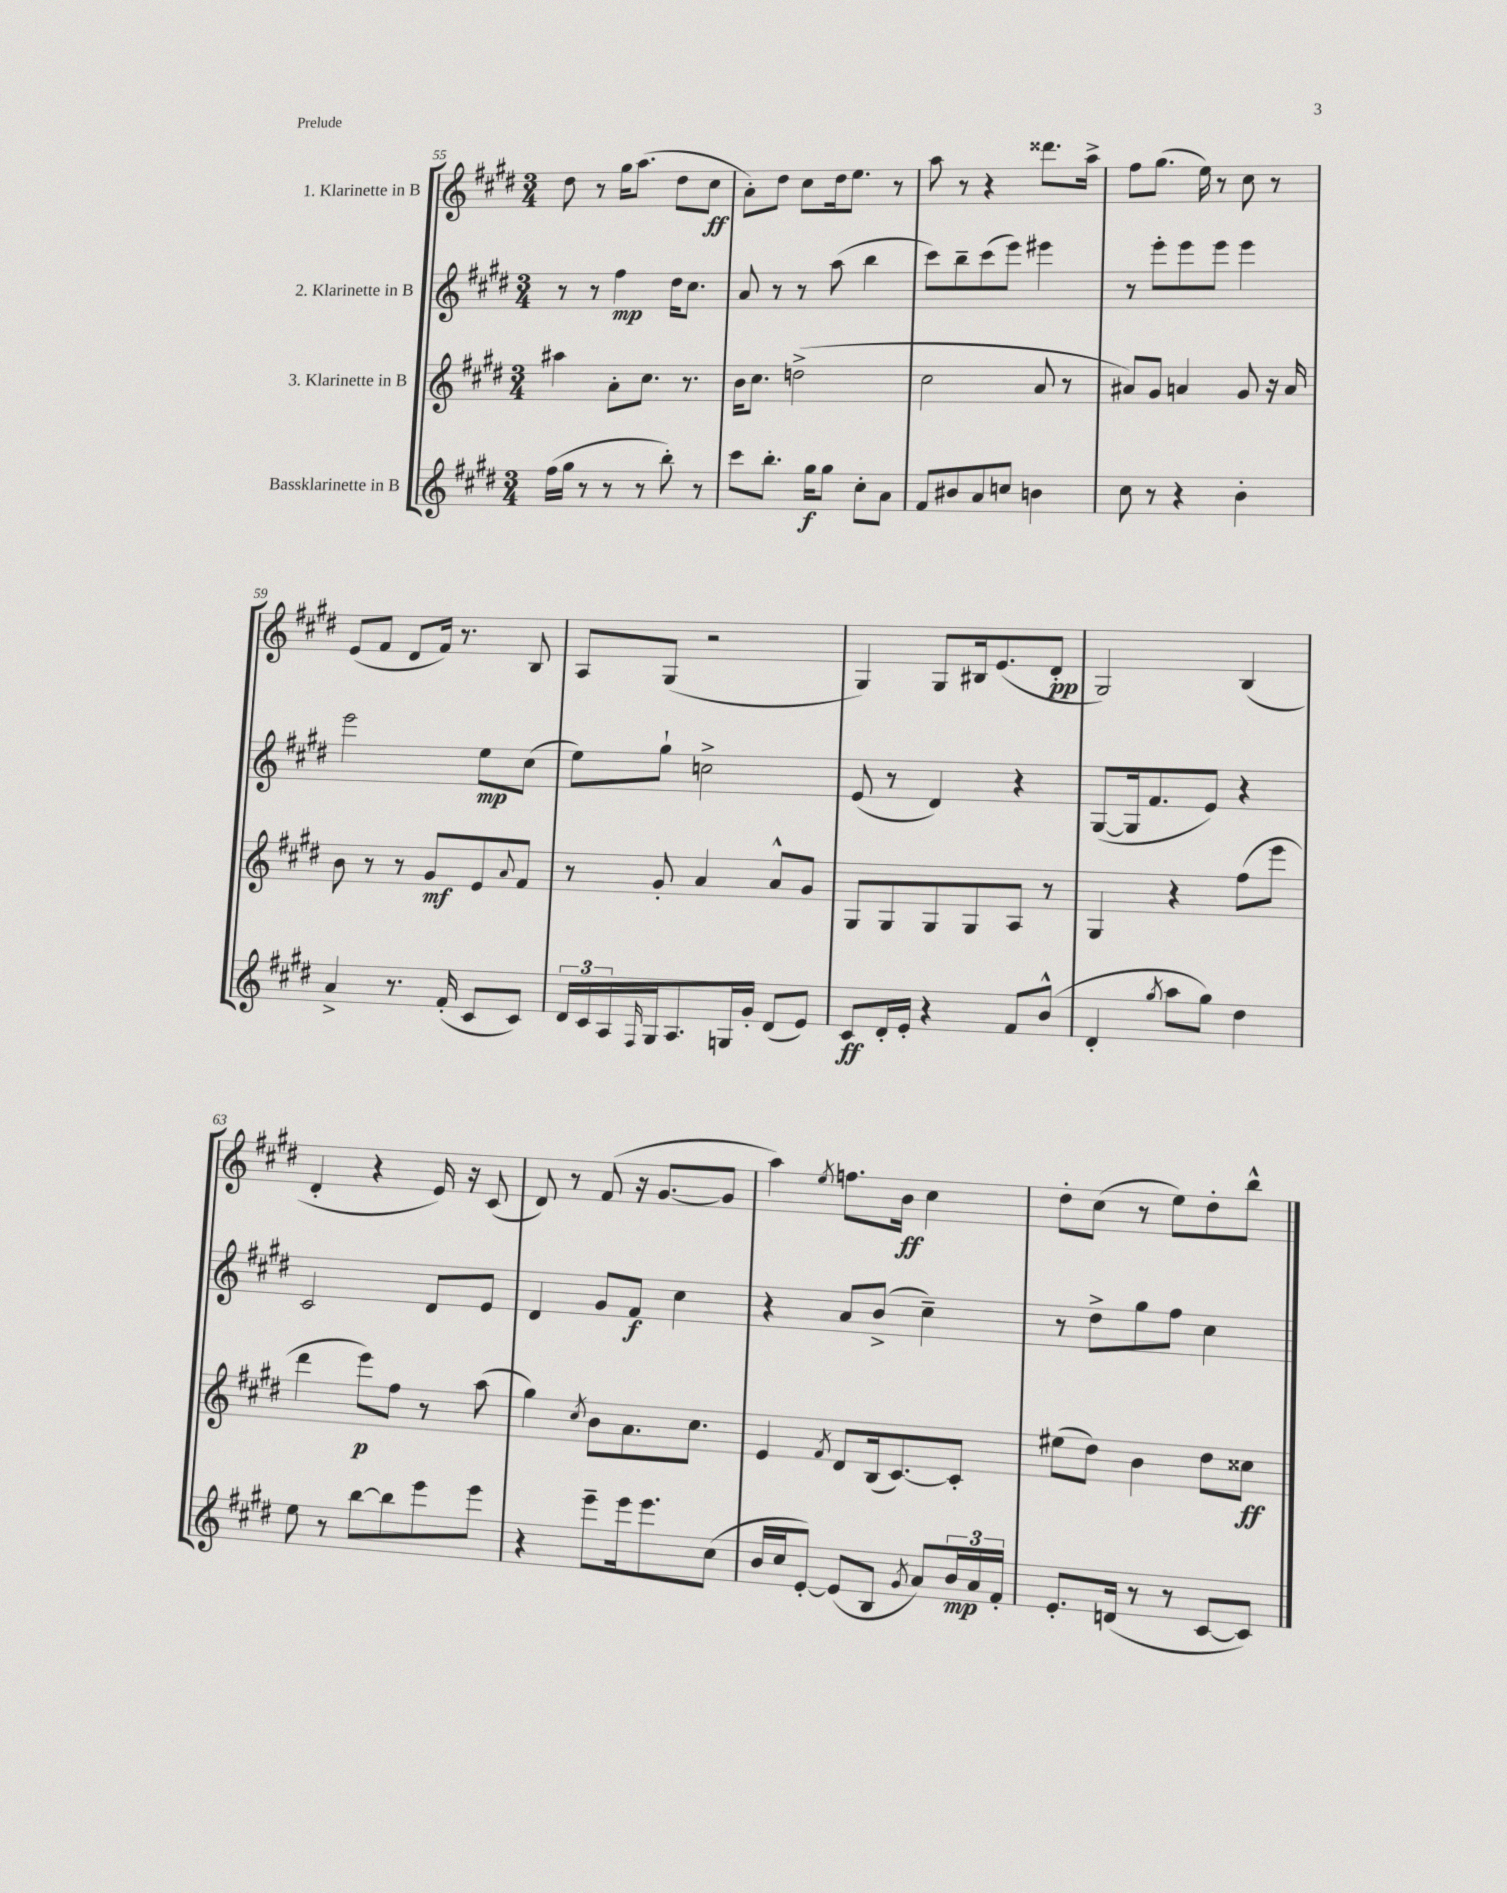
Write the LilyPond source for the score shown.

<<
\new StaffGroup <<
\new Staff = "s0" \with { instrumentName = "1. Klarinette in B" } {
    \clef treble \key e \major \numericTimeSignature \time 3/4
    dis''8 r8 gis''16 a''8.( dis''8 cis''8\ff |
    a'8-.) dis''8 cis''8 dis''16 e''8. r8 |
    a''8 r8 r4 disis'''8. a''16-> |
    fis''8 gis''8.( e''16) r8 cis''8 r8 |
    e'8( fis'8 dis'8 fis'16) r8. b8 |
    a8 gis8( r2 |
    gis4) gis8 bis16 e'8.( dis'8-.\pp |
    gis2) b4( |
    dis'4-. r4 e'16) r16 cis'8( |
    dis'8) r8 fis'8( r16 gis'8.~ gis'8 |
    a''4) \acciaccatura { e''8 } f''8. b'16\ff cis''4 |
    dis''8-. cis''8( r8 e''8) dis''8-. b''8-^ \bar "|." |
}
\new Staff = "s1" \with { instrumentName = "2. Klarinette in B" } {
    \clef treble \key e \major \numericTimeSignature \time 3/4
    r8 r8 fis''4\mp dis''16 cis''8. |
    a'8 r8 r8 a''8( b''4 |
    cis'''8) b''8-- cis'''8( e'''8) eis'''4 |
    r8 e'''8-. e'''8 e'''8 e'''4 |
    e'''2 e''8\mp cis''8( |
    e''8) gis''8-! c''2-> |
    e'8( r8 dis'4) r4 |
    gis8~( gis16 fis'8. e'8) r4 |
    cis'2 dis'8 e'8 |
    dis'4 gis'8 fis'8\f cis''4 |
    r4 a'8 b'8->( cis''4--) |
    r8 dis''8-> gis''8 fis''8 cis''4 \bar "|." |
}
\new Staff = "s2" \with { instrumentName = "3. Klarinette in B" } {
    \clef treble \key e \major \numericTimeSignature \time 3/4
    ais''4 a'8-. cis''8. r8. |
    b'16 cis''8. d''2->( |
    cis''2 a'8 r8 |
    ais'8) gis'8 a'4 gis'8 r16 a'16 |
    b'8 r8 r8 gis'8\mf e'8 \appoggiatura { a'8 } fis'8 |
    r8 gis'8-. a'4 a'8-^ gis'8 |
    gis8 gis8 gis8 gis8 a8 r8 |
    gis4 r4 fis''8( e'''8 |
    dis'''4 e'''8\p) fis''8 r8 a''8( |
    gis''4) \acciaccatura { cis''8 } b'8 a'8. cis''8. |
    e'4 \acciaccatura { fis'8 } dis'8 b16( cis'8.~) cis'8-. |
    eis''8( dis''8) b'4 dis''8 cisis''8\ff \bar "|." |
}
\new Staff = "s3" \with { instrumentName = "Bassklarinette in B" } {
    \clef treble \key e \major \numericTimeSignature \time 3/4
    fis''16( gis''16 r8 r8 r8 b''8-.) r8 |
    cis'''8 b''8.-. gis''16\f gis''8 cis''8-. a'8 |
    fis'8 bis'8 a'8 c''8 b'4 |
    cis''8 r8 r4 b'4-. |
    a'4-> r8. fis'16-.( cis'8 cis'8) |
    \tuplet 3/2 { dis'16 cis'16 a16 } \grace { fis16 } gis16 a8. g16 gis'16-. dis'8( e'8) |
    cis'8\ff dis'16-. e'16-. r4 fis'8 b'8-^( |
    dis'4-. \acciaccatura { gis''8 } a''8 gis''8) dis''4 |
    e''8 r8 b''8~ b''8 e'''8 e'''8 |
    r4 e'''8-- e'''16 e'''8. cis''8( |
    b'16 cis''16 e'8~-.) e'8( b8 \acciaccatura { gis'8 } a'8) \tuplet 3/2 { b'16\mp a'16 fis'16-. } |
    e'8.-. d'16( r8 r8 cis'8~ cis'8) \bar "|." |
}
>>
>>
\layout { \context { \Score currentBarNumber = #55 } }
